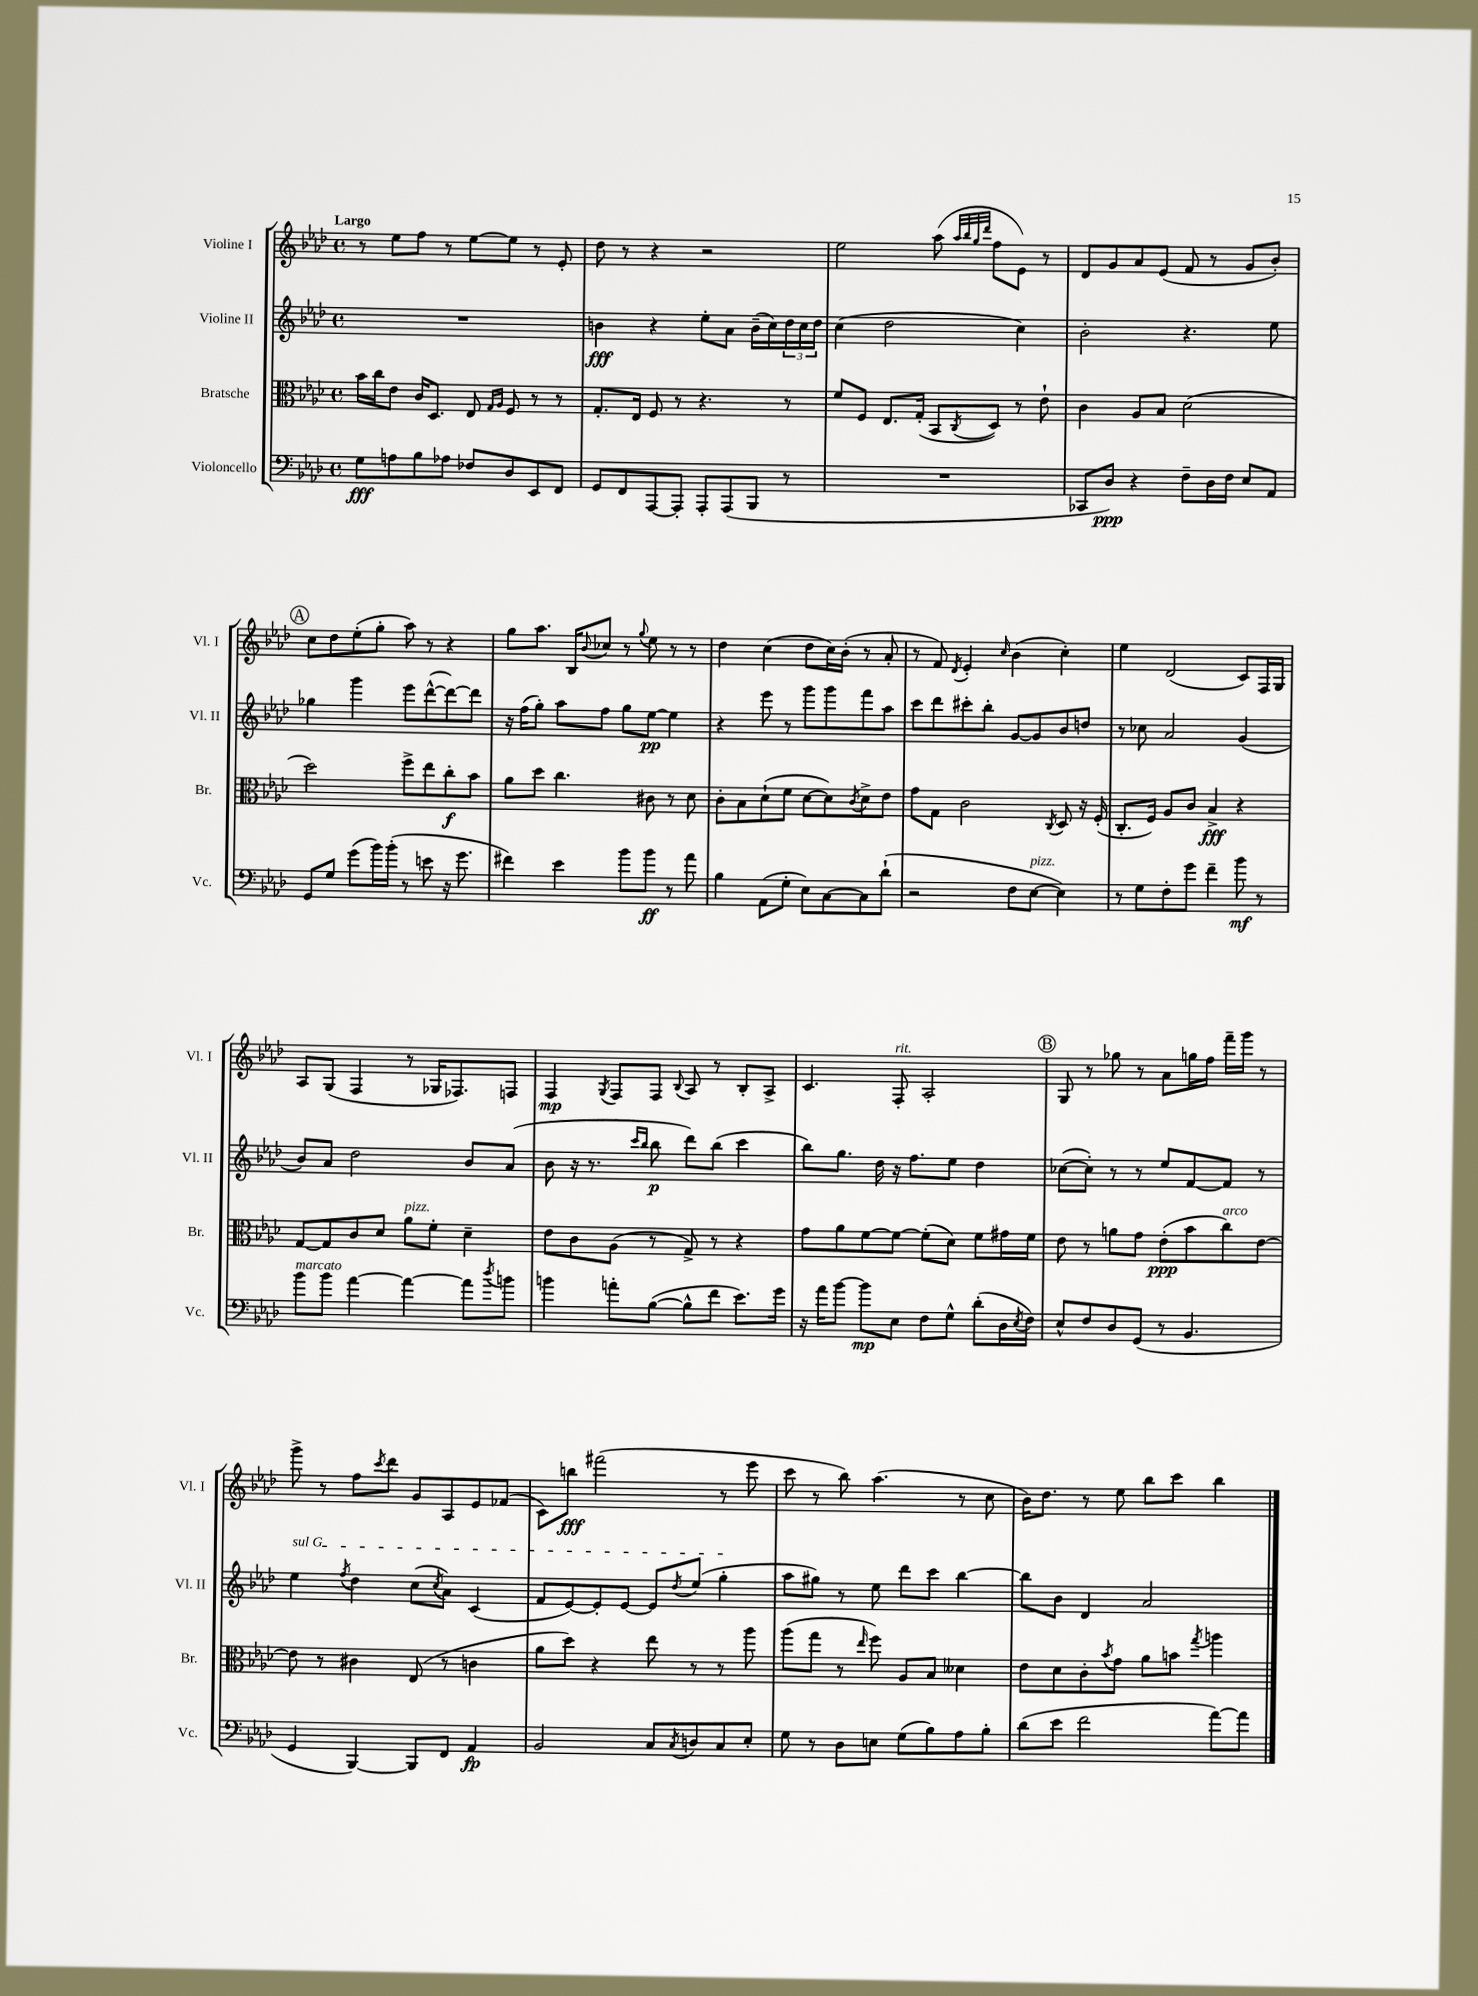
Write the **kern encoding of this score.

**kern	**kern	**kern	**kern
*staff4	*staff3	*staff2	*staff1
*clefF4	*clefC3	*clefG2	*clefG2
*k[b-e-a-d-]	*k[b-e-a-d-]	*k[b-e-a-d-]	*k[b-e-a-d-]
*M4/4	*M4/4	*M4/4	*M4/4
*met(c)	*met(c)	*met(c)	*met(c)
8G	16b-	1r	8r
.	16cc	.	.
8A	8e-	.	8ee-
8B-	16c	.	8ff
.	8.D-	.	.
8A-	.	.	8r
8F-	8E-	.	[8ee-
.	16qqG	.	.
.	16qqA-	.	.
8D-	8F	.	8ee-]
8EE-	8r	.	8r
8FF	8r	.	8e-'
=	=	=	=
8GG	8.G'	4b	8dd-
8FF	.	.	8r
.	16E-	.	.
[8AAA-	8F	4r	4r
8AAA-']	8r	.	.
8AAA-'	4.r	8ee-'	2r
(8AAA-	.	8a-	.
8BBB-	.	(16b~	.
.	.	16cc)	.
8r	8r	24dd-	.
.	.	24cc	.
.	.	24dd-	.
=	=	=	=
1r	8f	(4cc	2ee-
.	8F	.	.
.	8.E-	2dd-	.
.	(16G'	.	.
.	8BB-	.	(8aa-
.	.	.	32qqaa-
.	.	.	32qqbb-
.	.	.	32qqgg
.	8qC	.	32qqddd-
.	8D-)	.	8ff
.	8r	4cc)	8e-)
.	8e-`	.	8r
=	=	=	=
8CC-	4c	2b-'	8d-
8D-)	.	.	8g
4r	8A-	.	8a-
.	8B-	.	(8e-
8F~	(2d-	4.r	8f
16D-	.	.	8r
16F	.	.	.
8E-	.	.	8g
8AA-	.	8ee-	8b-')
=	=	=	=
8GG	2dd-)	4gg-	8cc
8G	.	.	8dd-
(8g	.	4ggg	(8ee-'
16b-)	.	.	8gg'
(16b-'	.	.	.
8r	8ff^	8eee-	8aa-)
8e	8ee-	([8ddd-^^	8r
16r	8cc'	8ddd-_)	4r
8.g	.	.	.
.	8b-	8ddd-]	.
=	=	=	=
4f#)	8a-	16r	8gg
.	.	(16ff	.
.	8dd-	8gg')	8.aa-
4e-	4.cc	8aa-	.
.	.	.	16B-
.	.	.	8qqb-
.	.	8ff	8cc-
8b-	.	8gg	8r
.	.	.	8qqgg
8b-	8c#	[8ee-	8ee-
8r	8r	4ee-]	8r
8a-	8d-	.	8r
=	=	=	=
4B-	8c'	4r	4dd-
.	8B-	.	.
(8AA-	(8d-`	8eee-	(4cc
8G'	8f	8r	.
8E-)	[8d-	8ggg	8dd-
[8C	8d-])	8ggg	16cc)
.	.	.	(16b-'
.	8qc	.	.
8C]	8d-^	8fff	8r
(8d-`	8e-	8aa-	8a-'
=	=	=	=
2r	8g	8ccc	8r
.	8G	8ddd-	8f)
.	.	.	8qd-
.	2c	8ccc#'	4e-'
.	.	8bb-'	.
.	.	.	16qqcc
8F	.	[8g	(4b-
[8E-	.	8g]	.
.	8qC	.	.
4E-])	8D-	8b-	4cc')
.	16r	8dd	.
.	(16F'	.	.
=	=	=	=
8r	8.C'	8r	4ee-
8G	.	8cc-	.
.	16F)	.	.
8F'	8A-	2a-	(2d-
8g	8c	.	.
4f~	4B-^	.	.
8b-	4r	(4g	8c)
8r	.	.	16F
.	.	.	16G
=	=	=	=
8b-	[8G	8b-)	8A-
8b-	8G]	8a-	(8G
[4a-	8c	2dd-	4F
.	8d-	.	.
4a-_	8a-	.	8r
.	8f'	.	16G-
.	.	.	8.F-)
8a-]	4d-~	8b-	.
8qdd-	.	.	.
8b	.	(8a-	8F
=	=	=	=
4b	8e-	8b-	4F
.	8c	16r	.
.	.	8.r	.
.	.	.	8qG
8a'	(8A-	.	8F
.	.	16qqccc	.
.	.	16qqbb-	.
([8B-	8r	8bb-	8F
.	.	.	8qqB-
8B-^^]	8G^)	8ddd-)	8A-
8f	8r	(8bb-	8r
8.e-)	4r	4ccc	8B-'
.	.	.	8A-^
16g	.	.	.
=	=	=	=
16r	8g	8bb-)	4.c
16a-	.	.	.
[8b-	8a-	8.gg	.
8b-]	[8f	.	.
.	.	16dd-	.
8E-	8f_	16r	8F'
.	.	8.ff	.
8F	(8f']	.	2A-'
8G^^	8d-)	8ee-	.
(8d-'	8f	4dd-	.
16D-	16g#	.	.
8qE-	.	.	.
16F)	16f	.	.
=	=	=	=
8E-^^	8e-	([8cc-	8G
8F	8r	8cc-'])	8r
8D-	8a	8r	8gg-
(8GG	8g	8r	8r
8r	(8e-'	8ee-	8a-
4.BB-	8b-	[8f	16gg
.	.	.	16ff
.	8cc)	8f]	16fff~
.	.	.	16ggg
.	[8e-	8r	8r
=	=	=	=
4GG	8e-]	4ee-	8ggg^
.	8r	.	8r
.	.	8qff	.
[4BBB-)	4c#	4dd-	8ff
.	.	.	8qccc
.	.	.	8ddd-
8BBB-]	(8E-	(8cc	8g
.	.	8qcc	.
8FF	8r	8a-)	8A-
4AA-	4c	(4c	8e-
.	.	.	(8f-
=	=	=	=
2BB-	8a-	8f	8c)
.	8dd-)	[8e-)	8bb
.	4r	8e-']	(2fff#
.	.	[8e-	.
8C	8ee-	8e-]	.
8qC	.	8qdd-	.
8D	8r	(8ee-	.
8C	8r	4gg'	8r
8E-'	8aa-	.	8eee-
=	=	=	=
8G	(8aa-	8aa-	8ccc
8r	8gg	8gg#)	8r
8D-	8r	8r	8bb-)
.	16qqee-	.	.
8E	8ff)	8ee-	(4.aa-
(8G	8A-	8ddd-	.
8B-)	8B-	8ccc	.
8A-	4d--	[4bb-	8r
8B-'	.	.	8cc
=	=	=	=
(8d-	8e-	8bb-]	16b-)
.	.	.	8.dd-
8e-	8d-	8b-	.
2f	8c'	4d-	8r
.	8qb-	.	.
.	8g	.	8ee-
.	8a-	2a-	8bb-
.	8b	.	8ccc
.	8qgg	.	.
[8a-)	4aa	.	4bb-
8a-]	.	.	.
==	==	==	==
*-	*-	*-	*-
